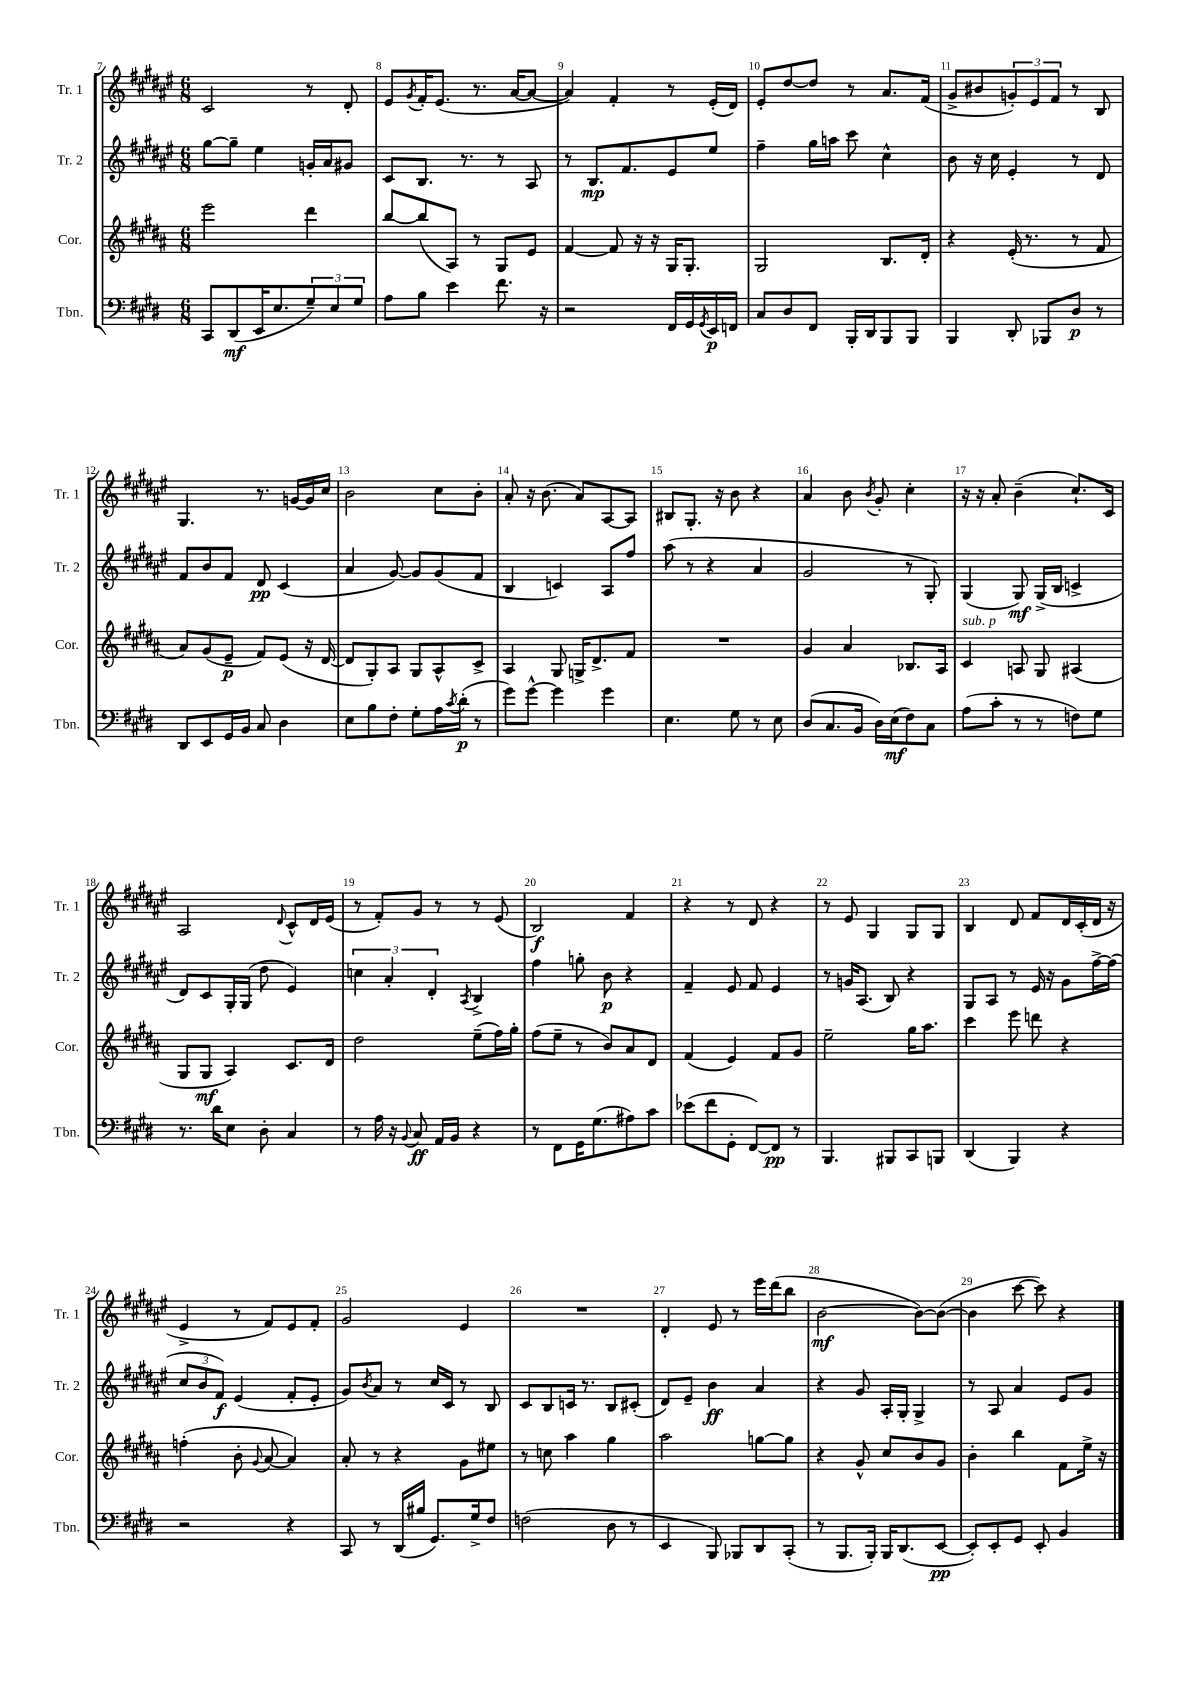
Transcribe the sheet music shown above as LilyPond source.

<<
\new StaffGroup <<
\new Staff = "s0" \with { instrumentName = "Tr. 1" shortInstrumentName = "Tr. 1" } {
    \clef treble \key fis \major \numericTimeSignature \time 6/8
    cis'2 r8 dis'8-. |
    eis'8 \acciaccatura { gis'8 } fis'16-. eis'8.( r8. ais'16~ ais'8~ |
    ais'4) fis'4-. r8 eis'16-.( dis'16) |
    eis'8-. dis''8~ dis''8 r8 ais'8. fis'16( |
    gis'8-> bis'8 \tuplet 3/2 { g'8-.) eis'8 fis'8 } r8 b8 |
    gis4. r8. g'16~ g'16 cis''16 |
    b'2 cis''8 b'8-. |
    ais'8-. r16 b'8.( ais'8) ais8~ ais8 |
    bis8 gis8.-. r16 b'8 r4 |
    ais'4 b'8 \acciaccatura { b'8 } gis'8-. cis''4-. |
    r16 r16 ais'8-. b'4--( cis''8.-!) cis'16 |
    ais2 \appoggiatura { dis'8 } cis'8-^ dis'16 eis'16( |
    r8 fis'8-.) gis'8 r8 r8 eis'8( |
    b2\f) fis'4 |
    r4 r8 dis'8 r4 |
    r8 eis'8 gis4 gis8 gis8 |
    b4 dis'8 fis'8 dis'16 cis'16-.( dis'16 r16 |
    eis'4-> r8 fis'8) eis'8 fis'8-. |
    gis'2 eis'4 |
    R2. |
    dis'4-. eis'8 r8 eis'''16 dis'''16( b''8 |
    b'2~\mf b'8~) b'8~( |
    b'4 cis'''8~ cis'''8) r4 \bar "|." |
}
\new Staff = "s1" \with { instrumentName = "Tr. 2" shortInstrumentName = "Tr. 2" } {
    \clef treble \key fis \major \numericTimeSignature \time 6/8
    gis''8~ gis''8-- eis''4 g'16-. ais'16 gis'8 |
    cis'8 b8. r8. r8 ais8 |
    r8 b8.\mp fis'8. eis'8 eis''8 |
    fis''4-- gis''16 a''16 cis'''8 cis''4-^ |
    b'8 r16 cis''16 eis'4-. r8 dis'8 |
    fis'8 b'8 fis'8 dis'8\pp cis'4( |
    ais'4 gis'8~) gis'8 gis'8( fis'8 |
    b4 c'4) ais8 fis''8 |
    ais''8( r8 r4 ais'4 |
    gis'2 r8 gis8-.) |
    gis4( gis8\mf) gis16->( b16 c'4-> |
    dis'8) cis'8 gis16-. gis16( dis''8 eis'4) |
    \tuplet 3/2 { c''4 ais'4-. dis'4-. } \acciaccatura { ais8 } b4-> |
    fis''4 g''8-. b'8\p r4 |
    fis'4-- eis'8 fis'8 eis'4 |
    r8 g'16 ais8.( b8) r4 |
    gis8 ais8 r8 eis'16 r16 gis'8 fis''16~-> fis''16( |
    \tuplet 3/2 { cis''8 b'8 fis'8\f) } eis'4( fis'8-. eis'8-. |
    gis'8) \acciaccatura { b'8 } ais'8 r8 cis''16 cis'16 r8 b8 |
    cis'8 b8 c'16 r8. b8 cis'8-.( |
    dis'8) eis'8-- b'4\ff ais'4 |
    r4 gis'8 ais16-. gis16-. gis4-> |
    r8 ais8 ais'4 eis'8 gis'8 \bar "|." |
}
\new Staff = "s2" \with { instrumentName = "Cor." shortInstrumentName = "Cor." } {
    \clef treble \key b \major \numericTimeSignature \time 6/8
    e'''2 dis'''4 |
    b''8~ b''8( ais8) r8 gis8 e'8 |
    fis'4~ fis'8 r16 r16 gis16 gis8.-. |
    gis2 b8. dis'16-. |
    r4 e'16-.( r8. r8 fis'8 |
    ais'8) gis'8( e'8--\p fis'8) e'8( r16 dis'16~ |
    dis'8 gis8-.) ais8 gis8 ais8-^ cis'8-> |
    ais4 gis8 g16-> dis'8.-> fis'8 |
    R2. |
    gis'4 ais'4 bes8. ais16 |
    cis'4^\markup { \italic "sub. p" } a8 gis8 ais4( |
    gis8 gis8\mf ais4) cis'8. dis'16 |
    dis''2 e''8--( fis''16) gis''16-. |
    fis''8( e''8-- r8 b'8) ais'8 dis'8 |
    fis'4( e'4) fis'8 gis'8 |
    e''2-- gis''16 ais''8. |
    cis'''4 e'''8 d'''8 r4 |
    f''4-.( b'8-. \appoggiatura { gis'8 } ais'8~ ais'4) |
    ais'8-. r8 r4 gis'8 eis''8 |
    r8 c''8 ais''4 gis''4 |
    ais''2 g''8~ g''8 |
    r4 gis'8-^ cis''8 b'8 gis'8 |
    b'4-. b''4 fis'8 e''16-> r16 \bar "|." |
}
\new Staff = "s3" \with { instrumentName = "Tbn." shortInstrumentName = "Tbn." } {
    \clef bass \key e \major \numericTimeSignature \time 6/8
    cis,8 dis,8\mf( e,16 e8. \tuplet 3/2 { gis8--) e8 gis8 } |
    a8 b8 e'4 fis'8. r16 |
    r2 fis,16 gis,16 \acciaccatura { gis,8 } e,16\p f,16 |
    cis8 dis8 fis,8 b,,16-. dis,16 b,,8 b,,8 |
    b,,4 dis,8-. bes,,8 dis8\p r8 |
    dis,8 e,8 gis,16 b,16 cis8 dis4 |
    e8 b8 fis8-. gis8-. a16 \acciaccatura { cis'8 } dis'16-.\p( r8 |
    gis'8) gis'8~-^ gis'4 gis'4 |
    e4. gis8 r8 e8 |
    dis8( cis8. b,16 dis16) e16\mf( fis8) cis8 |
    a8( cis'8-. r8 r8 f8) gis8 |
    r8. dis'16 e8 dis8-. cis4 |
    r8 a16 r16 \appoggiatura { b,8 } cis8\ff a,16 b,16 r4 |
    r8 fis,8 gis,16 gis8.( ais8) cis'8 |
    ees'8( fis'8 gis,8-. fis,8~) fis,8\pp r8 |
    b,,4. bis,,8 cis,8 b,,8 |
    dis,4( b,,4) r4 |
    r2 r4 |
    cis,8 r8 dis,16( bis16 gis,8.) gis16-> fis8 |
    f2( dis8 r8 |
    e,4 b,,8) bes,,8 dis,8 cis,8-.( |
    r8 b,,8. b,,16-.) b,,16 dis,8.( e,8~\pp |
    e,8-.) e,8-. gis,8 e,8-. b,4 \bar "|." |
}
>>
>>
\layout { \context { \Score currentBarNumber = #7 \override BarNumber.break-visibility = ##(#f #t #t) barNumberVisibility = #all-bar-numbers-visible } }
